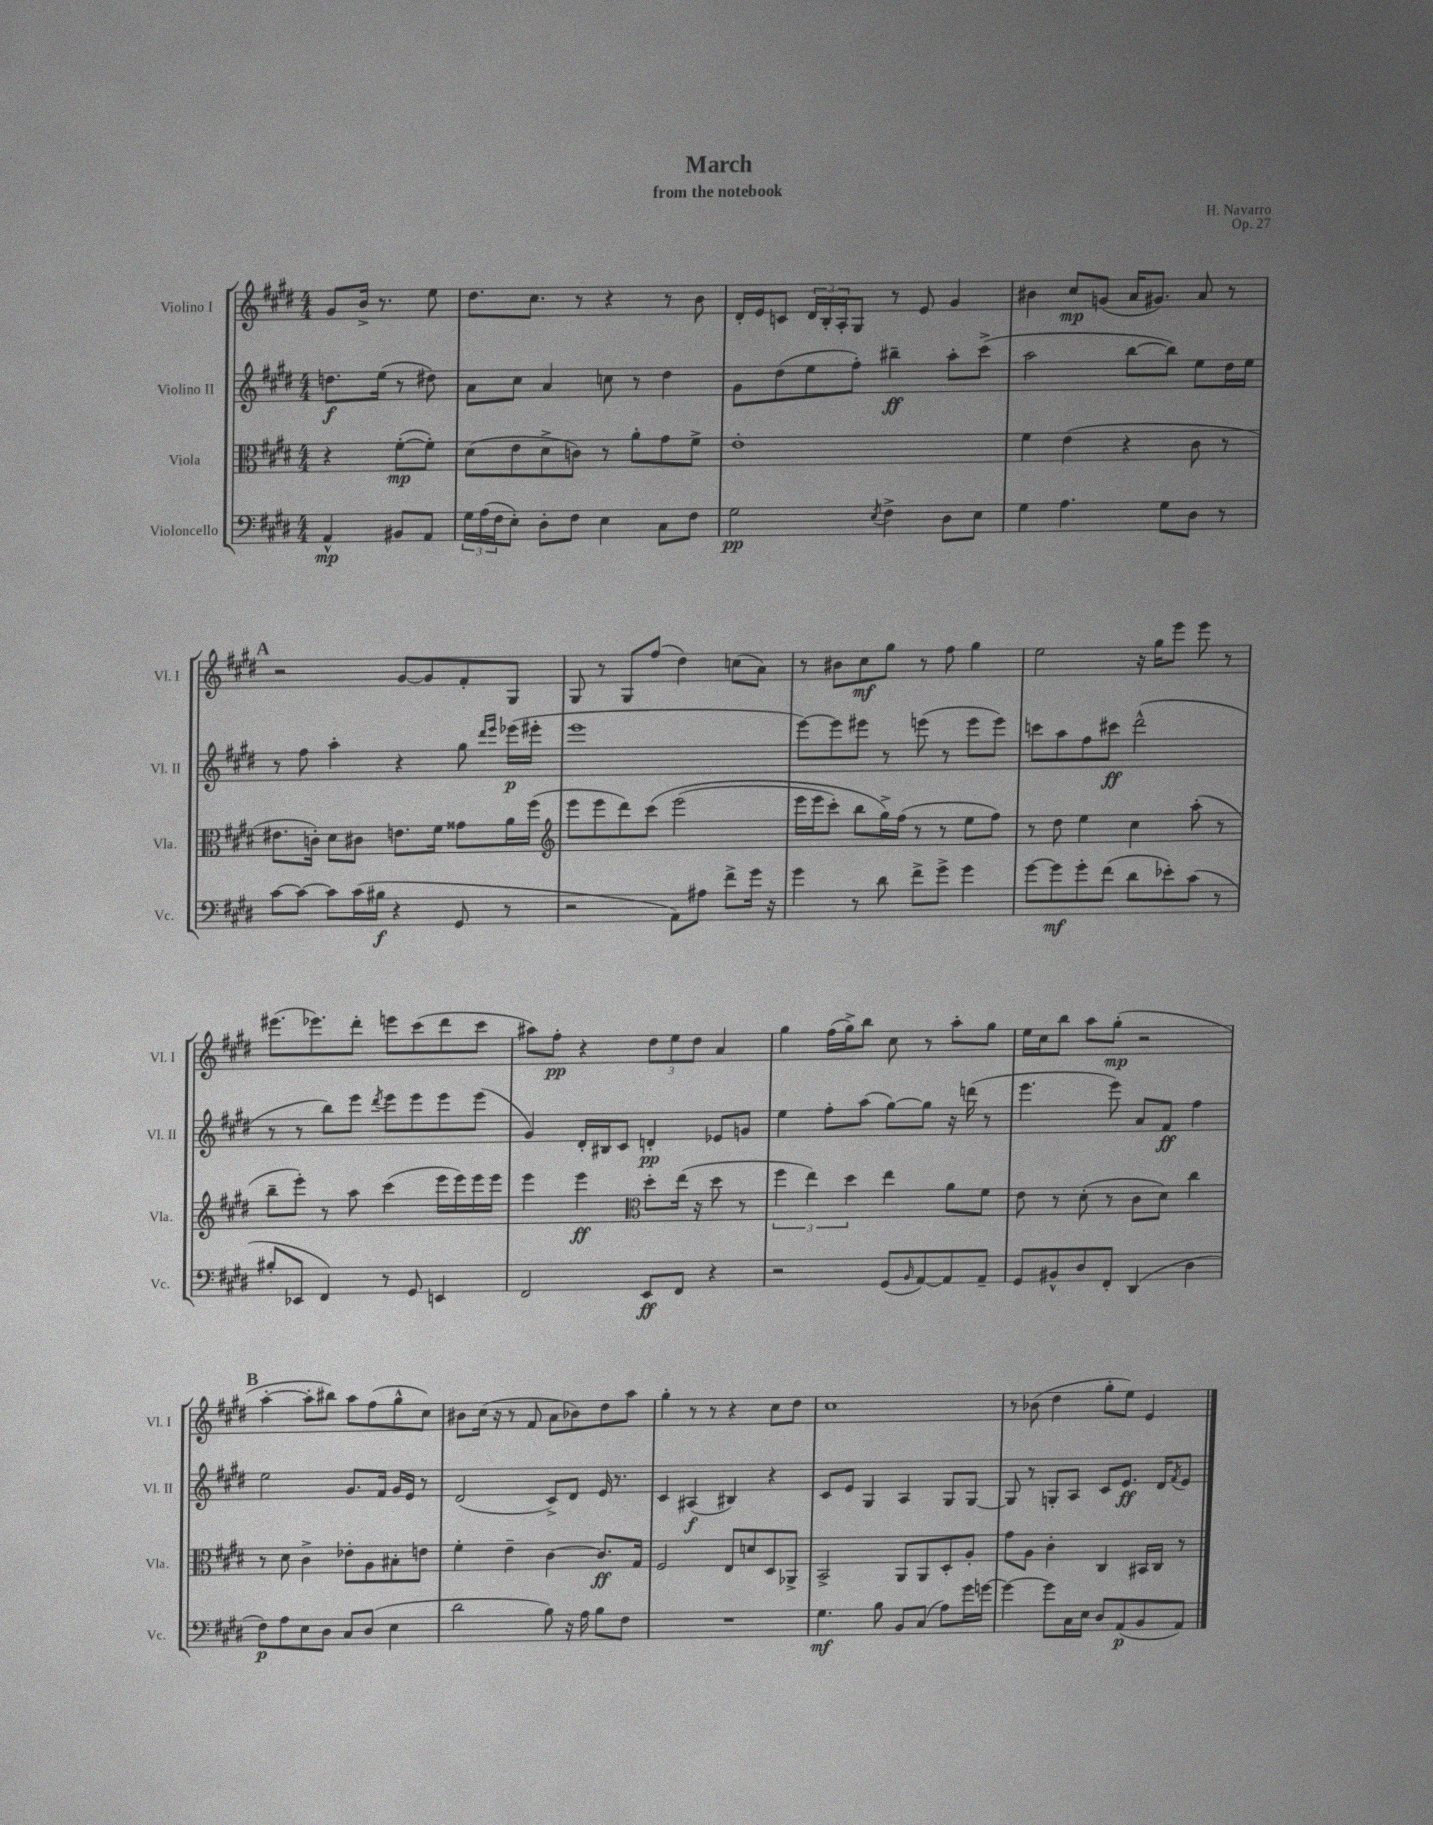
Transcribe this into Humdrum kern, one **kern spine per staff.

**kern	**dynam	**kern	**dynam	**kern	**dynam	**kern	**dynam
*part4	*part4	*part3	*part3	*part2	*part2	*part1	*part1
*staff4	*staff4	*staff3	*staff3	*staff2	*staff2	*staff1	*staff1
*I"Violoncello	*	*I"Viola	*	*I"Violino II	*	*I"Violino I	*
*I'Vc.	*	*I'Vla.	*	*I'Vl. II	*	*I'Vl. I	*
*clefF4	*	*clefC3	*	*clefG2	*	*clefG2	*
*k[f#c#g#d#]	*	*k[f#c#g#d#]	*	*k[f#c#g#d#]	*	*k[f#c#g#d#]	*
*M4/4	*	*M4/4	*	*M4/4	*	*M4/4	*
=	=	=	=	=	=	=	=
4AA^^/	mp	4r	.	8.ddn\L	f	8g#/L	.
.	.	.	.	.	.	16b^/Jk	.
.	.	.	.	(16ee\Jk	.	8.r	.
8BB#X/L	.	([8f#'\L	mp	8r	.	.	.
8AA/J	.	8f#'\J])	.	8dd#X\)	.	8ee\	.
=1	=1	=1	=1	=1	=1	=1	=1
24G#\LL	.	(8d#\L	.	8a\L	.	8.dd#\L	.
(24A\	.	.	.	.	.	.	.
24F#\J	.	.	.	.	.	.	.
8E'\J)	.	8e\	.	8cc#\J	.	.	.
.	.	.	.	.	.	8.cc#\J	.
8D#'\L	.	8d#^\	.	4a/	.	.	.
8F#\J	.	8cn\J)	.	.	.	8r	.
4E\	.	8r	.	8ccn\	.	4r	.
.	.	8a'\L	.	8r	.	.	.
8C#\L	.	8g#\	.	4dd#\	.	8r	.
8F#\J	.	8f#^\J	.	.	.	8b\	.
=2	=2	=2	=2	=2	=2	=2	=2
2G#\	pp	1e'	.	8g#\L	.	16d#'/LL	.
.	.	.	.	.	.	16e/J	.
.	.	.	.	(8dd#\	.	8cn/J	.
.	.	.	.	8ee\	.	24d#/LL	.
.	.	.	.	.	.	24B'/	.
.	.	.	.	.	.	24A'/J	.
.	.	.	.	8ff#'\J)	.	8G#/J	.
8qE/	.	.	.	.	.	.	.
4F#^\	.	.	.	4bb#X~\	ff	8r	.
.	.	.	.	.	.	8e/	.
8D#\L	.	.	.	8aa'\L	.	4g#/	.
8E\J	.	.	.	(8ccc#^\J	.	.	.
=3	=3	=3	=3	=3	=3	=3	=3
4G#\	.	4f#\	.	2aa\	.	4b#X\	.
4.A\	.	(4e\	.	.	.	8cc#/L	mp
.	.	.	.	.	.	(8gn/J	.
.	.	4r	.	[8bb\L	.	16a/KL	.
.	.	.	.	.	.	8.g#X/J)	.
8G#\L	.	.	.	8bb\J])	.	.	.
8D#\J	.	8c#\	.	8ee\L	.	8a/	.
8r	.	8r	.	16dd#\L	.	8r	.
.	.	.	.	16ee\JJ	.	.	.
!!LO:LB:g=z
!!LO:REH:place=s1:t=A
=4	=4	=4	=4	=4	=4	=4	=4
[8c#\L	.	8.e#X\L	.	8r	.	2r	.
8c#\J_	.	.	.	8ff#\	.	.	.
.	.	16cn'\Jk)	.	.	.	.	.
8c#\L]	.	8d#\L	.	4aa'\	.	.	.
(16c#\L	.	8c#X\J	.	.	.	.	.
16B#X\JJ	f	.	.	.	.	.	.
4r	.	8.en\L	.	4r	.	[8g#/L	.
.	.	.	.	.	.	8g#/]	.
.	.	16f#\Jk	.	.	.	.	.
8GG#/	.	8g##X\L	.	8gg#\	.	8f#'/	.
.	.	.	.	16qqddd#/LL	.	.	.
.	.	.	.	16qqeee/JJ	.	.	.
8r	.	16a\L	.	(16eee-X\LL	p	8G#/J	.
.	.	(16ff#\JJ	.	16eee#X'\JJ	.	.	.
=5	=5	=5	=5	=5	=5	=5	=5
*	*	*clefG2	*	*	*	*	*
2r	.	8eee\L	.	1eee	.	8G#/	.
.	.	8eee\	.	.	.	8r	.
.	.	8ddd#\)	.	.	.	8G#/L	.
.	.	(8ccc#\J	.	.	.	(8ff#/J	.
8AA\L)	.	(2eee\	.	.	.	4dd#\)	.
8A#X\J	.	.	.	.	.	.	.
8f#^\L	.	.	.	.	.	(8ccn\L	.
16g#\Jk	.	.	.	.	.	8a\J)	.
16r	.	.	.	.	.	.	.
=6	=6	=6	=6	=6	=6	=6	=6
4g#\	.	16eee\LL	.	[8eee\L)	.	8r	.
.	.	16eee\J	.	.	.	.	.
.	.	8ccc#'\J)	.	8eee\]	.	8b#X\L	.
8r	.	8bb\L	.	8eee#X\J	.	8cc#\	mf
8d#\	.	16gg#^\L)	.	8r	.	8gg#\J	.
.	.	(16ff#\JJ	.	.	.	.	.
8f#^\L	.	8r	.	(8eeen\	.	8r	.
8g#^\J	.	8r	.	8r	.	8ff#\	.
4g#\	.	8ee\L	.	8eee\L	.	4gg#\	.
.	.	8ff#\J)	.	8eee\J)	.	.	.
=7	=7	=7	=7	=7	=7	=7	=7
[8g#\L	.	8r	.	8cccn\L	.	2ee\	.
8g#\]	mf	8dd#\	.	8aa\	.	.	.
8g#'\	.	4ee\	.	8ff#\	.	.	.
(8f#\J	.	.	.	8ccc#X\J	ff	.	.
8d#\L	.	4cc#\	.	(2ddd#^^\	.	16r	.
.	.	.	.	.	.	16gg#\KL	.
8e-X'\)	.	.	.	.	.	8eee\J	.
(8c#\J	.	(8aa'\	.	.	.	8eee\	.
8r	.	8r	.	.	.	8r	.
!!LO:LB:g=z
=8	=8	=8	=8	=8	=8	=8	=8
8B#X'/L	.	8bb~\L	.	8r	.	(8.eee#X\L	.
8EE-X/J	.	8eee'\J)	.	8r	.	.	.
.	.	.	.	.	.	8.eee-X\)	.
4FF#/)	.	8r	.	8bb\L)	.	.	.
.	.	8aa\	.	8eee\J	.	8ddd#'\J	.
.	.	.	.	8qddd#/	.	.	.
8r	.	(4ccc#\	.	8eee\L	.	8eeen\L	.
8GG#/	.	.	.	8eee\	.	(8ccc#\	.
4EEn/	.	16eee\LL	.	8eee\	.	8ddd#\	.
.	.	16eee\)	.	.	.	.	.
.	.	16eee\	.	(8eee\J	.	8ccc#\J	.
.	.	16eee\JJ	.	.	.	.	.
=9	=9	=9	=9	=9	=9	=9	=9
2FF#/	.	4eee\	.	4g#/)	.	8aa#X\L)	.
.	.	.	.	.	.	8ff#'\J	pp
.	.	4eee\	ff	16d#'/LL	.	4r	.
.	.	.	.	16B#X/J	.	.	.
.	.	.	.	8c#/J	.	.	.
*	*	*clefC3	*	*	*	*	*
8EE/L	ff	8dd#'\L	.	4dn'/	pp	12dd#\L	.
.	.	.	.	.	.	12ee\	.
8FF#/J	.	(16ee\Jk	.	.	.	.	.
.	.	.	.	.	.	12dd#\J	.
.	.	16r	.	.	.	.	.
4r	.	8dd#\	.	8e-X/L	.	4a/	.
.	.	8r	.	8gn/J	.	.	.
=10	=10	=10	=10	=10	=10	=10	=10
2r	.	6ff#\	.	4ee\	.	4gg#\	.
.	.	6ee\)	.	.	.	.	.
.	.	.	.	8ff#'\L	.	(16ff#\LL	.
.	.	.	.	.	.	16gg#^\J)	.
.	.	6dd#\	.	.	.	.	.
.	.	.	.	(8aa\J	.	8bb\J	.
(8GG#/L	.	4ee\	.	[8gg#\L)	.	8cc#\	.
16qqBB/	.	.	.	.	.	.	.
[8AA/)	.	.	.	8gg#\J]	.	8r	.
8AA/]	.	8a\L	.	16r	.	8aa'\L	.
.	.	.	.	(16dddn\	.	.	.
8AA~/J	.	8f#\J	.	8r	.	8gg#\J	.
=11	=11	=11	=11	=11	=11	=11	=11
8GG#/L	.	8e\	.	4.eee\	.	16ee\LL	.
.	.	.	.	.	.	16cc#\J	.
8BB#X^^/	.	8r	.	.	.	8bb\J	.
8D#/	.	(8d#'\	.	.	.	8aa\L	.
8FF#'/J	.	8r	.	8eee\)	.	(8gg#'\J	mp
(4DD#/	.	8c#\L	.	8a/L	.	2r	.
.	.	8d#\J)	.	8f#/J	ff	.	.
4D#\	.	4cc#\	.	4ff#\	.	.	.
!!LO:LB:g=z
!!LO:REH:place=s1:t=B
=12	=12	=12	=12	=12	=12	=12	=12
8F#\L)	p	8r	.	2ee\	.	[4aa'\	.
8A\	.	8d#\	.	.	.	.	.
8E\	.	4c#^\	.	.	.	8aa'\L]	.
8D#\J	.	.	.	.	.	8bb#X\J)	.
8C#/L	.	8e-X'\L	.	8.g#/L	.	8aa\L	.
(8D#/J	.	8A\	.	.	.	(8ff#\	.
.	.	.	.	16f#/Jk	.	.	.
4E\	.	8B#X'\	.	16g#/LL	.	8gg#^^\	.
.	.	.	.	16e/JJ	.	.	.
.	.	8en\J	.	8r	.	8cc#\J)	.
=13	=13	=13	=13	=13	=13	=13	=13
2d#\	.	4f#'\	.	(2d#/	.	8b#X\L	.
.	.	.	.	.	.	(16cc#\Jk	.
.	.	.	.	.	.	16r	.
.	.	4e~\	.	.	.	8r	.
.	.	.	.	.	.	8f#/	.
8B\)	.	[4c#\	.	8c#^/L)	.	8a\L	.
16r	.	.	.	8d#/J	.	8b-X\)	.
16A\	.	.	.	.	.	.	.
8B\L	.	8.c#/L]	ff	16e/	.	8dd#\	.
.	.	.	.	8.r	.	.	.
8F#\J	.	.	.	.	.	8aa\J	.
.	.	16G#/Jk	.	.	.	.	.
=14	=14	=14	=14	=14	=14	=14	=14
1r	.	2F#/	.	4c#/	.	4gg#'\	.
.	.	.	.	(4A#X/	f	8r	.
.	.	.	.	.	.	8r	.
.	.	8E/L	.	4B#X/)	.	4r	.
.	.	8dn/	.	.	.	.	.
.	.	8D#/	.	4r	.	8cc#\L	.
.	.	8AA-X^/J	.	.	.	8dd#\J	.
=15	=15	=15	=15	=15	=15	=15	=15
4.G#\	mf	2BB^/	.	8c#/L	.	1cc#	.
.	.	.	.	8e/J	.	.	.
.	.	.	.	4G#/	.	.	.
8B\	.	.	.	.	.	.	.
8BB/L	.	8AA/L	.	4A/	.	.	.
(8C#/J	.	8AA/	.	.	.	.	.
8A\L)	.	8D#'/	.	8G#/L	.	.	.
16g#\L	.	8A'/J	.	[8G#/J	.	.	.
[16gn\JJ	.	.	.	.	.	.	.
=16	=16	=16	=16	=16	=16	=16	=16
4g\_	.	8g#\L	.	8G#/]	.	8r	.
.	.	8A\J	.	8r	.	(8b-X\	.
8g\L]	.	4c#'\	.	8Gn'/L	.	4dd#\	.
16C#\L	.	.	.	8A/J	.	.	.
16E\JJ	.	.	.	.	.	.	.
8D#/L	.	4C#/	.	8c#/L	.	8gg#'\L	.
(8AA/	p	.	.	8.e/J	ff	8ee\J)	.
8BB/	.	16BB#X/LL	.	.	.	4e/	.
.	.	16C#/JJ	.	16d#/KL	.	.	.
.	.	.	.	8qf#/	.	.	.
8AA/J)	.	8r	.	8e/J	.	.	.
==	==	==	==	==	==	==	==
*-	*-	*-	*-	*-	*-	*-	*-
